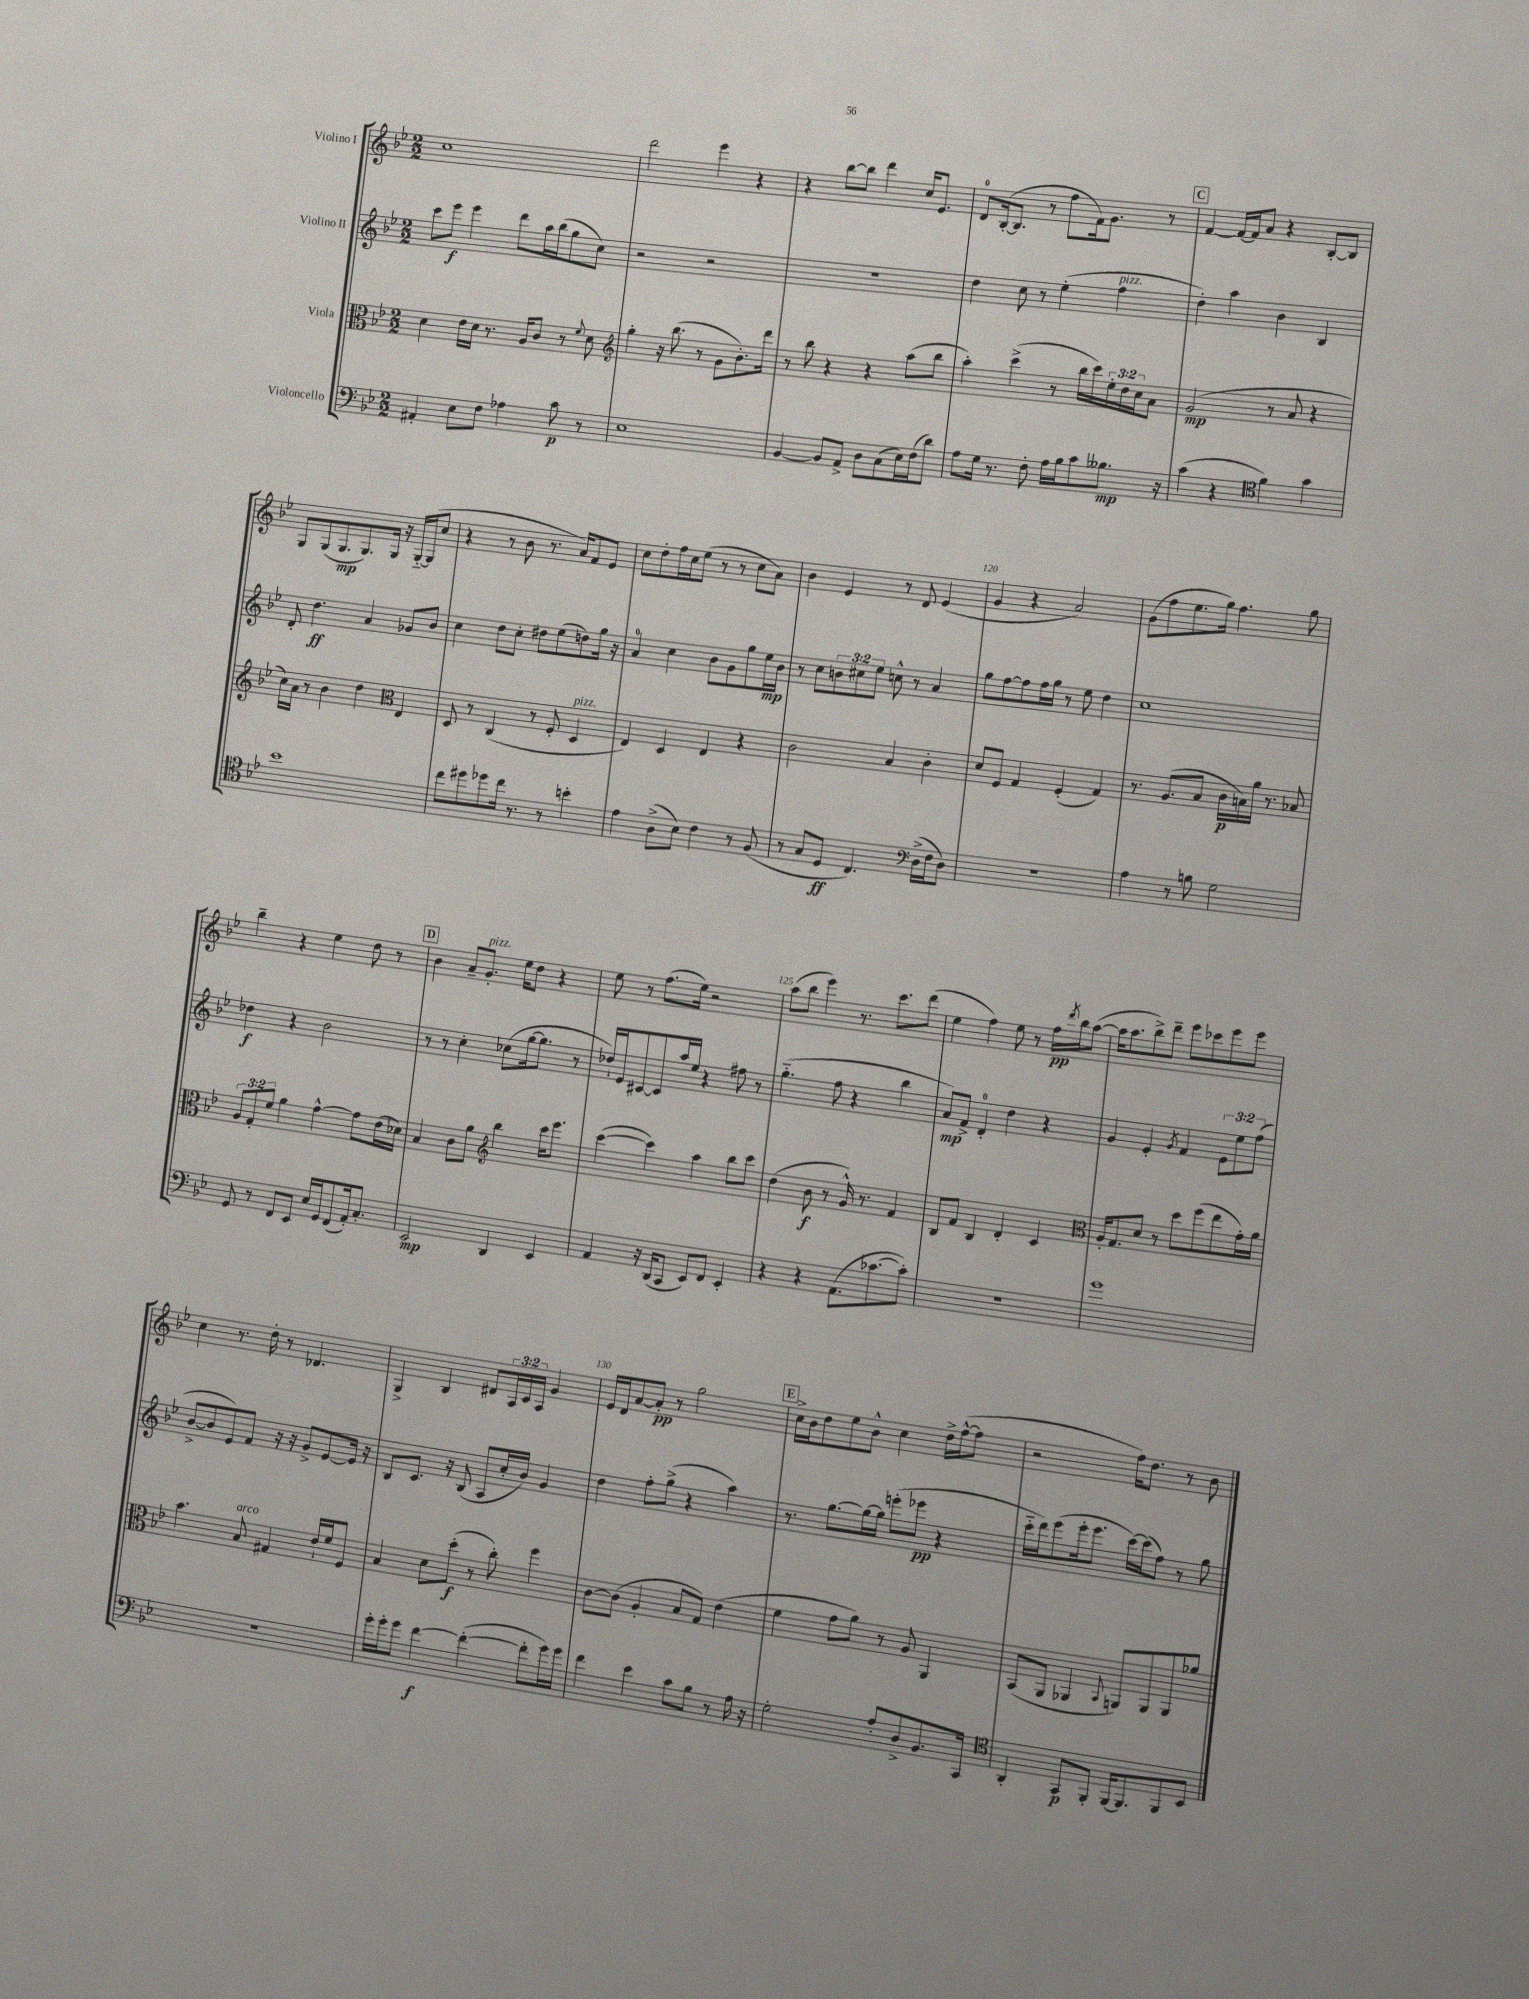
<<
\new StaffGroup <<
\new Staff = "s0" \with { instrumentName = "Violino I" } {
    \clef treble \key bes \major \numericTimeSignature \time 2/2 \override Staff.TupletNumber.text = #tuplet-number::calc-fraction-text
    c''1 |
    d'''2 ees'''4 r4 |
    r4 bes''8~ bes''8 d'''4 c''16 ees'8. |
    d'8-0 bes16~-.( bes8. r8 f''8 f'16) g'8. r8 |
    \mark \markup { \box "C" } f'4~ f'16~ f'16 a'8 r4 bes8~-. bes8 |
    g8 g8( g8.\mp g8.) g16 r16 g16~-_ g16( c''8 |
    r4 r8 bes'8 r8. a'16) f'8 ees'8 |
    c''8 d''8-. f''16 c''16 ees''8( r8 r8 c''8 a'8) |
    bes'4 ees'4 r8 d'8 ees'4( |
    g'4 r4 a'2) |
    g'8( f''8 ees''8. g''16) f''4. g''8 |
    bes''4-- r4 ees''4 d''8 r8 |
    \mark \markup { \box "D" } bes'4 a'8-- g'8.-.^\markup { \italic "pizz." } ees''16 d''8 r4 |
    ees''8 r8 f''8.( ees''16) r2 |
    a''8( bes''8 ees'''4) r8. c'''8. d'''8( |
    ees''4 f''4) ees''8 r8 f''16\pp \acciaccatura { d'''8 } bes''16 a''8~( |
    a''16 a''8. bes''8->) d'''8-- ees'''8 ces'''8 ees'''8 ees'''8 |
    c''4 r8. d''16-. r8 des'4. |
    g4-> bes4 dis'8 \tuplet 3/2 { a16 c'16 a16 } g'4 |
    ees'16 d'16 a'8~ a'8-.\pp r8 g''2 |
    \mark \markup { \box "E" } c''16-> bes'16 d''8 ees''8 bes'8-^ c''4 d''16-> f''16~-^( f''8 |
    r2 f''16) d''8. r8 bes'8 \bar "|." |
}
\new Staff = "s1" \with { instrumentName = "Violino II" } {
    \clef treble \key bes \major \numericTimeSignature \time 2/2 \override Staff.TupletNumber.text = #tuplet-number::calc-fraction-text
    c'''8 ees'''8\f ees'''4 d'''8 a''16 bes''16( g''8 c''8) |
    r2 r2 |
    R1 |
    d''4 c''8 r8 ees''4-.( f''4^\markup { \italic "pizz." } |
    \mark \markup { \box "C" } d''4-.) a''4 bes'4 bes4 |
    d'8-. d''4.\ff a'4 ges'8 bes'8 |
    c''4 d''8 c''8-. dis''8 ees''8( d''8) g''16 r16 |
    a'4-0 c''4 bes'8 g'8 g''8 ees''16\mp bes'16 |
    r8 c''8 \tuplet 3/2 { b'8 cis''8 ees''8 } c''8-^ r8 a'4 |
    g''8 f''8~ f''8 f''16 g''16 r8 ees''8 d''4 |
    c''1 |
    des''4\f r4 bes'2 |
    \mark \markup { \box "D" } r8 r8 c''4-. ces''8( g''16~ g''8. r8 |
    des''16-!) ees'16 cis'8~ cis'8 a''16 ees''16 r4 fis''8 r8 |
    g''4.-_( f''8 r4 bes''4 |
    a'8\mp) f'8-> d'4-0-. d''4 r4 |
    g'4 ees'4-. \acciaccatura { g'8 } f'4 \tuplet 3/2 { ees'8 ees''8 f''8( } |
    bes'8~-> bes'8 ees'8) f'8 r16 r16 g'8-> ees'8~ ees'16 r16 |
    bes8 c'8. r16 bes8( a8 c''16-. bes'16) g'4 |
    d''4 f''8-. g''8->( r4 a''4) |
    \mark \markup { \box "E" } r8. g''8.~ g''16~ g''16 e'''8-.( ees'''8\pp r4 |
    c'''16-_ d'''16) ees'''8( ees'''16-. ees'''8. c'''16~) c'''16( f''8) r8 g''8 \bar "|." |
}
\new Staff = "s2" \with { instrumentName = "Viola" } {
    \clef alto \key bes \major \numericTimeSignature \time 2/2 \override Staff.TupletNumber.text = #tuplet-number::calc-fraction-text
    d'4 ees'16 d'16 r8. a16 c'8 r8 \appoggiatura { f'8 } d'8 |
    \clef treble g''4-. r16 bes''8.( r8 g'8 bes'8.-.) d'''16 |
    r8 bes''8 r4 r4 a''8( bes''8 |
    a''4-.) c'''4->( r8 bes''16 c'''16) \tuplet 3/2 { ees''16-. d''16 c''16 } a'8 |
    \mark \markup { \box "C" } g'2\mp( r8 a'8 r4 |
    c''16) a'16 r8 bes'4 d''4 \clef alto ees4 |
    d8 r8 c4( r8 f8-. d4^\markup { \italic "pizz." } |
    ees4) d4 ees4 r4 |
    c'2 bes4 c'4-. |
    d'8 f8 g4 f4-.( g4) |
    r8. a8.( bes8 c'16\p b16) a'16 r8. bes8 |
    \tuplet 3/2 { a8 g8-. f'8 } a'4 g'4~-^ g'8 ees'16( des'16) |
    \mark \markup { \box "D" } bes4 c'8 a'8 \clef treble bes''4 c'''16 ees'''8. |
    c'''4~( c'''4) a''4 bes''8 c'''8 |
    d''4( bes'8\f r8 g'16-^) r8. f'4 |
    bes8 f'8 bes4 d'4-. c'4 |
    \clef alto a16-. g8. d'8 r8 d''8 f''8( ees''8 g'16-.) a'16 |
    bes'4. bes8^\markup { \italic "arco" } gis4 ees'16-! f'16 f8 |
    bes4 d'8 d''8-.\f( r8 c''8-.) f''4 |
    c'8~ c'8( a4-. bes8 g8) ees'4( |
    \mark \markup { \box "E" } f'4 g'8 a'8) r8 a8 a,4 |
    bes,8( a,8 aes,4 \appoggiatura { bes,8 } a,8) a,8 a,8 aes'8 \bar "|." |
}
\new Staff = "s3" \with { instrumentName = "Violoncello" } {
    \clef bass \key bes \major \numericTimeSignature \time 2/2
    ais,4-. ees8 f8 aes4 c'8\p r8 |
    ees1 |
    bes,4~ bes,8 a,8-> d8 c8( ees16) f16( d'8) |
    a8 g16 r8. f8-. a16 bes16 c'8 beses8.\mp r16 |
    \mark \markup { \box "C" } c'4( r4 \clef tenor f'4) g'4 |
    bes'1 |
    c''8 dis''8 des''8 c''16 r8. r8 b'4-. |
    ees'4 a8->( bes8) c'4 r8 f8( |
    r8 g8 d8\ff c4.) \clef bass d16->( f16 d8) |
    R1 |
    a4 r8 b8 g2 |
    g,8 r8 f,8 ees,8 ees16 g,16 f,8( a,16-.) c8.-. |
    \mark \markup { \box "D" } ees,2\mp d,4 ees,4 |
    a,4 r16 d,16( c,8 ees,8) f,8 ees,4-. |
    r4 r4 a,8.( ces'8.~ ces'8-.) |
    R1 |
    g'1 |
    R1 |
    g'16-. g'16-. g'8 f'4~\f f'4~-.( f'8-. g'16) g'16 |
    f'4 ees'4 c'8 bes8 r8 a16 r16 |
    \mark \markup { \box "E" } g2-. a8-. d8-> bes,8. c,16 |
    \clef tenor a,4-. g,8\p f,8-. f,16~ f,8. f,8 bes,8 \bar "|." |
}
>>
>>
\layout { \context { \Score currentBarNumber = #111 \override BarNumber.break-visibility = ##(#f #t #t) barNumberVisibility = #(every-nth-bar-number-visible 5) } }
